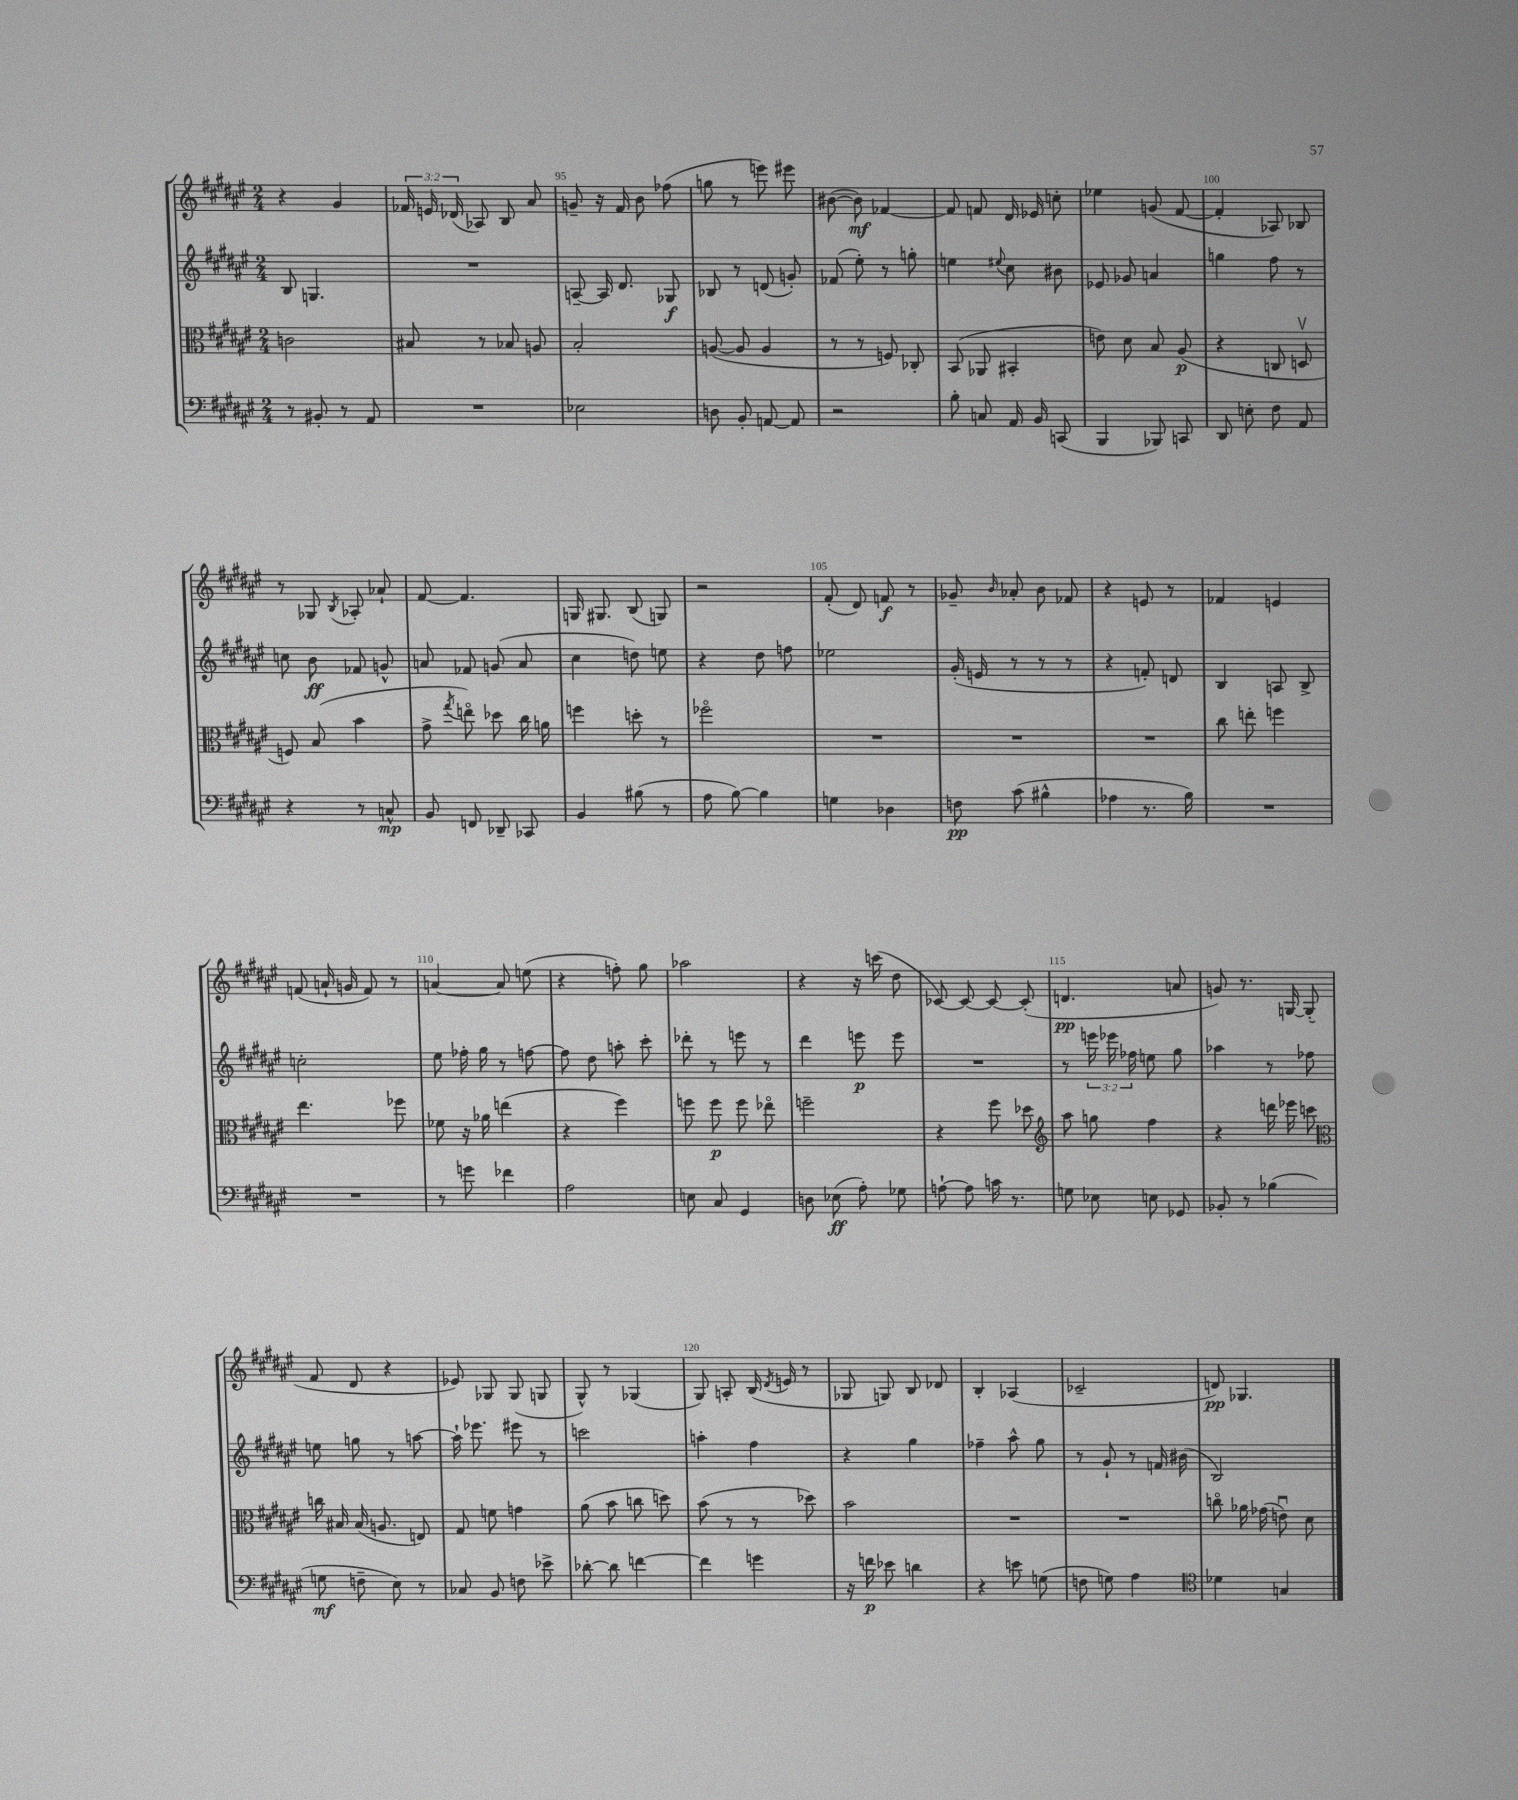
<<
\new StaffGroup <<
\new Staff = "s0" {
    \clef treble \key fis \major \numericTimeSignature \time 2/4 \override Staff.TupletNumber.text = #tuplet-number::calc-fraction-text
    \autoBeamOff r4 gis'4 |
    \tuplet 3/2 { fes'16 e'16 des'16( } aes8) b8 ais'8 |
    g'8-- r16 fis'16 b'8 fes''8( |
    g''8 r8 e'''8) eis'''8 |
    bis'8~( bis'8\mf) fes'4~ |
    fes'8 f'8 dis'16 ees'16 c''8-. |
    ees''4 g'8( fis'8~ |
    fis'4-. aes8) bes8 |
    r8 ges8 \acciaccatura { b8 } aes8-. aes'8-! |
    fis'8~ fis'4. |
    g16 gis8. b8( g8) |
    r2 |
    fis'8-.( dis'8) f'8\f r8 |
    ges'8-- \grace { b'16 } aes'8-. b'8 fes'8 |
    r4 e'8 r8 |
    fes'4 e'4 |
    f'8( a'16-! g'16 f'8) r8 |
    a'4~ a'8 e''8( |
    r4 f''8-.) gis''8 |
    aes''2 |
    r4 r16 c'''16( dis''8 |
    ces'8~) ces'8~ ces'8~ ces'8-.( |
    d'4.\pp a'8 |
    g'8) r8. g16~ g8-.( |
    fis'8 dis'8 r4 |
    ees'8) ges8 ges8( g8 |
    gis8-^) r8 ges4( |
    gis8) a8-. b16( \acciaccatura { dis'8 } e'16 r8 |
    ges8 g8) b8 des'8 |
    b4-. aes4( |
    ces'2-- |
    d'8\pp) ges4. \bar "|." |
}
\new Staff = "s1" {
    \clef treble \key fis \major \numericTimeSignature \time 2/4 \override Staff.TupletNumber.text = #tuplet-number::calc-fraction-text
    \autoBeamOff b8 g4. |
    R2 |
    a8~-- a16 dis'8. ges8\f |
    bes8 r8 d'8( g'8-.) |
    fes'8( eis''8-.) r8 g''8-. |
    e''4 \appoggiatura { eis''8 } cis''8 bis'8 |
    ees'8 ges'8 a'4 |
    g''4 fis''8 r8 |
    c''8 b'8\ff fes'8 g'8-^ |
    a'8 fes'8 g'8( a'8 |
    cis''4 d''8) e''8 |
    r4 dis''8 f''8 |
    ees''2 |
    gis'16-.( e'16 r8 r8 r8 |
    r4 f'8-.) d'8 |
    b4 a8 b8-> |
    c''2-. |
    eis''8 fes''16-. gis''16 r8 f''8~ |
    f''8 dis''8 a''8-. cis'''8-. |
    des'''8-. r8 e'''8 r8 |
    dis'''4 e'''8\p e'''8 |
    R2 |
    r8 \tuplet 3/2 { e'''16 ees'''16 fes''16 } e''8 gis''8 |
    aes''4 r8 fes''8 |
    e''8 g''8 r8 a''8~ |
    a''16-! ees'''8. eis'''8 r8 |
    c'''2 |
    a''4-. fis''4 |
    r4 gis''4 |
    fes''4-- ais''8-^ gis''8 |
    r8 gis'8-! r8 f'16 bis'16( |
    b2) \bar "|." |
}
\new Staff = "s2" {
    \clef alto \key fis \major \numericTimeSignature \time 2/4
    \autoBeamOff c'2 |
    bis8 r8 bes8 a8 |
    b2-. |
    a8~( a8 a4 |
    r8 r8 f8) ces8-. |
    b,8( aes,8 bis,4-. |
    e'8) dis'8 b8 ais8\p( |
    r4 c8 d8\upbow |
    f8) b8( b'4 |
    gis'8-> \acciaccatura { gis''8 } e''8\flageolet) des''8 cis''16 a'16 |
    f''4 d''8-. r8 |
    fes''2\flageolet |
    R2 |
    R2 |
    R2 |
    cis''8 e''8-. f''4 |
    eis''4. fes''8 |
    fes'8 r16 aes'16 e''4( |
    r4 fis''4) |
    f''8 f''8\p f''8 ees''8\flageolet |
    f''2-- |
    r4 fis''8 des''8 |
    \clef treble ais''8 g''8 fis''4 |
    r4 d'''16 ees'''16 c'''8 |
    \clef alto c''16 bis16 bis16( a8. e8) |
    gis8 f'8 g'4 |
    ais'8( b'8 c''8 d''8) |
    b'8( r8 r8 des''8) |
    b'2 |
    R2 |
    R2 |
    c''8\flageolet aes'16 ges'16( e'8\downbow) dis'8 \bar "|." |
}
\new Staff = "s3" {
    \clef bass \key fis \major \numericTimeSignature \time 2/4
    \autoBeamOff r8 bis,8-. r8 ais,8 |
    R2 |
    ees2 |
    d8 b,8-. a,8~ a,8 |
    r2 |
    b8-. c8 ais,16 b,16 c,8( |
    b,,4 bes,,8) c,8 |
    dis,8 e8-. fis8 ais,8 |
    r4 r8 c8-^\mp |
    b,8 f,8 des,8-- ces,8 |
    b,4 bis8( r8 |
    ais8 b8~) b4 |
    g4 des4 |
    f8\pp cis'8( bis4-^ |
    aes4 r8. b16) |
    R2 |
    R2 |
    r8 g'8 fes'4 |
    ais2 |
    e8 cis8 gis,4 |
    d8 ees8\ff( ais8-.) ges8 |
    a8~-! a8 c'16 r8. |
    g8 ees8 e8 ges,8 |
    bes,8-. r8 bes4( |
    g8\mf f8-- eis8) r8 |
    ces8 b,8 f8 ees'8-> |
    des'8~-. des'8 f'4~ |
    f'4 g'4 |
    r16 f'16\p ees'8 d'4 |
    r4 e'8 g8( |
    f8 g8) ais4 |
    \clef tenor des'4 g4 \bar "|." |
}
>>
>>
\layout { \context { \Score currentBarNumber = #93 \override BarNumber.break-visibility = ##(#f #t #t) barNumberVisibility = #(every-nth-bar-number-visible 5) } }
